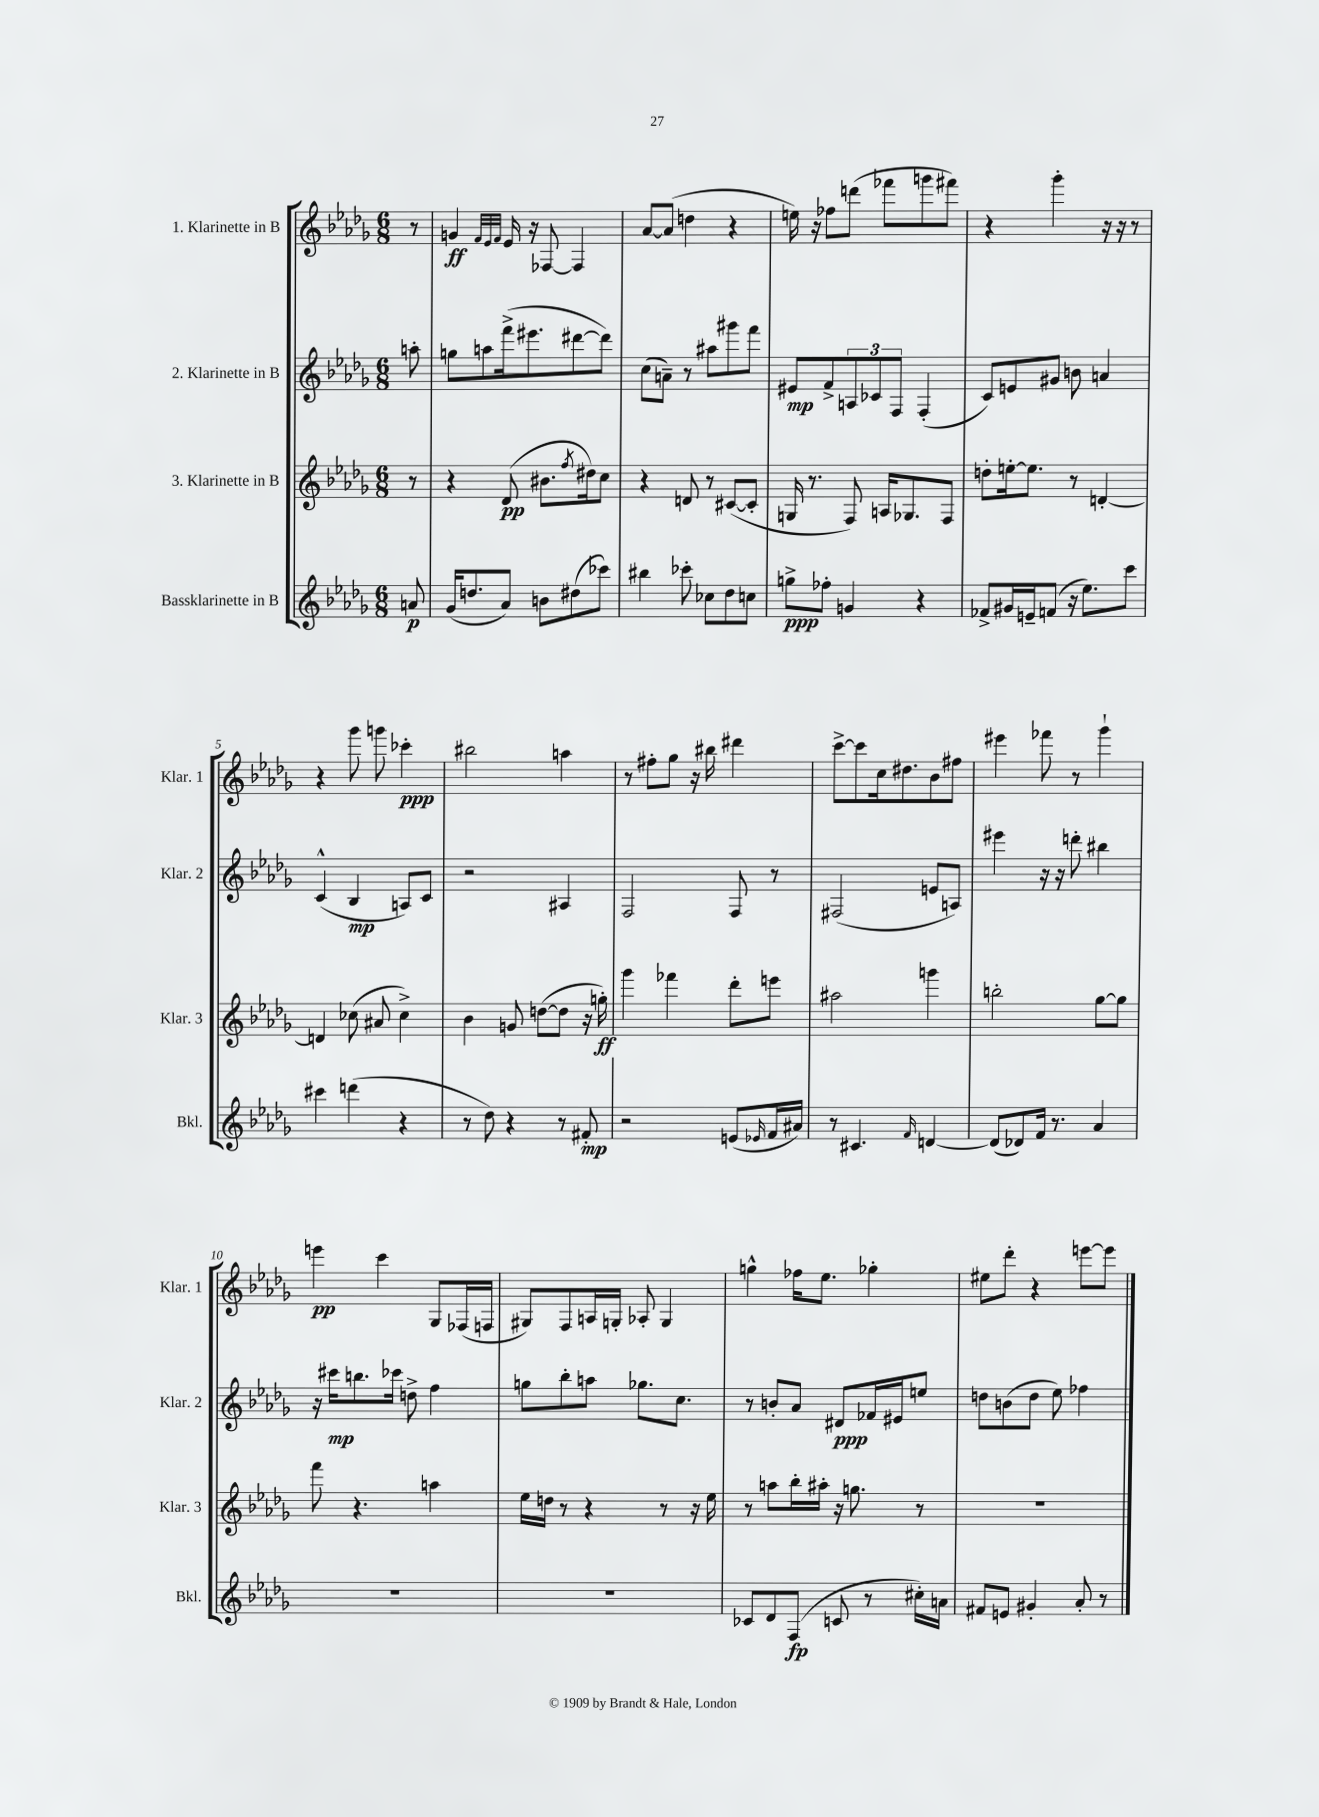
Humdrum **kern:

**kern	**kern	**kern	**kern
*staff4	*staff3	*staff2	*staff1
*clefG2	*clefG2	*clefG2	*clefG2
*k[b-e-a-d-g-]	*k[b-e-a-d-g-]	*k[b-e-a-d-g-]	*k[b-e-a-d-g-]
*M6/8	*M6/8	*M6/8	*M6/8
8a/	8r	8aa'\	8r
=	=	=	=
(16g-/LK	4r	8gg\L	4g/
8.dd/	.	.	.
.	.	8aa\	.
.	.	.	32qqf/LLL
.	.	.	32qqe-/
.	.	.	32qqf/JJJ
8a-/J)	(8d-/	(16fff^\k	16e-/
.	.	8.eee#\	16r
8b\L	8.b#\L	.	[8F-/
(8dd#\	.	[8ddd#\	4F-/]
.	8qff/	.	.
.	16dd#\k)	.	.
8ccc-\J)	8cc\J	8ddd#\]J)	.
=	=	=	=
4bb#\	4r	(8cc\L	[8a-/L
.	.	8a~\J)	(8a-/]J
8ccc-'\	8d/	8r	4dd\
8cc-\L	8r	8aa#\L	.
8dd-\	([8c#/L	8ggg#\	4r
8cc\J	8c#'/]J	8fff\J	.
=	=	=	=
8gg^\L	16G/	8e#/L	16ee\)
.	8.r	.	16r
8ff-'\J	.	8f^/	8ff-\L
4g/	8F/)	12A/	(8ddd\J
.	.	12c-/	.
.	16A/LK	.	8fff-\L
.	.	12F/J	.
.	8.G-/	.	.
4r	.	(4F'/	8ggg\
.	8F/J	.	8fff#\J)
=	=	=	=
8f-^/L	8dd'\L	8c/L)	4r
16g#/L	[16ee'\k	8e/	.
16e~/J	8.ee\]J	.	.
(8f/J	.	8g#/J	4ggg-'\
16r	8r	8b\	.
8.ee-\L)	.	.	.
.	[4d'/	4a/	16r
.	.	.	16r
8ccc\J	.	.	8r
=	=	=	=
4ccc#\	4d/]	(4c^^/	4r
(4ddd\	(8cc-\	4B-/	8ggg-\
.	8a#/	.	8ggg\
4r	4cc-^\)	8A/L)	4ccc-'\
.	.	8c/J	.
=	=	=	=
8r	4b-\	2r	2bb#\
8dd-\)	.	.	.
4r	8g/	.	.
.	([8dd\L	.	.
8r	8dd\]J	4A#/	4aa\
8f#'/	16r	.	.
.	16gg'\)	.	.
=	=	=	=
2r	4ggg-\	2F/	8r
.	.	.	8ff#'\L
.	4fff-\	.	8gg-\J
.	.	.	16r
.	.	.	16bb#\
(8e/L	8ddd-'\L	8F/	4ddd#\
16qqe-/	.	.	.
16f/L	8eee\J	8r	.
16a#/JJ)	.	.	.
=	=	=	=
8r	2aa#\	(2F#/	[8ccc^\L
4.c#/	.	.	8ccc\]
.	.	.	16cc\k
.	.	.	8.dd#\
16qqf/	.	.	.
[4d/	4ggg\	8e/L	8b-\
.	.	8A/J)	8ff#\J
=	=	=	=
(8d/]L	2bb'\	4eee#\	4eee#\
8d-/)	.	.	.
16f/Jk	.	16r	8fff-\
8.r	.	16r	.
.	.	8ddd'\	8r
4a-/	[8gg-\L	4bb#\	4ggg-`\
.	8gg-\]J	.	.
=	=	=	=
2.r	8fff\	16r	4eee\
.	.	16ccc#\LK	.
.	4.r	8.bb\	.
.	.	.	4ccc\
.	.	16ccc-\Jk	.
.	.	8dd^\	.
.	4aa\	4ff\	8G-/L
.	.	.	(16F-/L
.	.	.	16F/JJ
=	=	=	=
2.r	16ee-\LL	8gg\L	8G#/L)
.	16dd\JJ	.	.
.	8r	8bb-'\	8F/
.	4r	8aa\J	16A/L
.	.	.	16G'/JJ
.	.	8.gg-\L	8A-'/
.	8r	.	4G/
.	.	8.cc\J	.
.	16r	.	.
.	16ee-\	.	.
=	=	=	=
8c-/L	8r	8r	4gg^^\
8d-/	8aa\L	8b'/L	.
(8F/J	16bb-'\L	8a-/J	16ff-\LK
.	16aa#'\JJ	.	8.ee-\J
8c/	16r	8d#/L	.
.	8.gg\	.	.
8r	.	16f-/L	4gg-'\
.	.	16e#/J	.
16cc#'\LL)	8r	8ee/J	.
16a\JJ	.	.	.
=	=	=	=
8f#/L	2.r	8dd\L	8ee#\L
8e/J	.	(8b\	8ddd-'\J
4g#'/	.	8dd\J	4r
.	.	8ee-\)	.
8a-'/	.	4ff-\	[8eee\L
8r	.	.	8eee\]J
==	==	==	==
*-	*-	*-	*-
